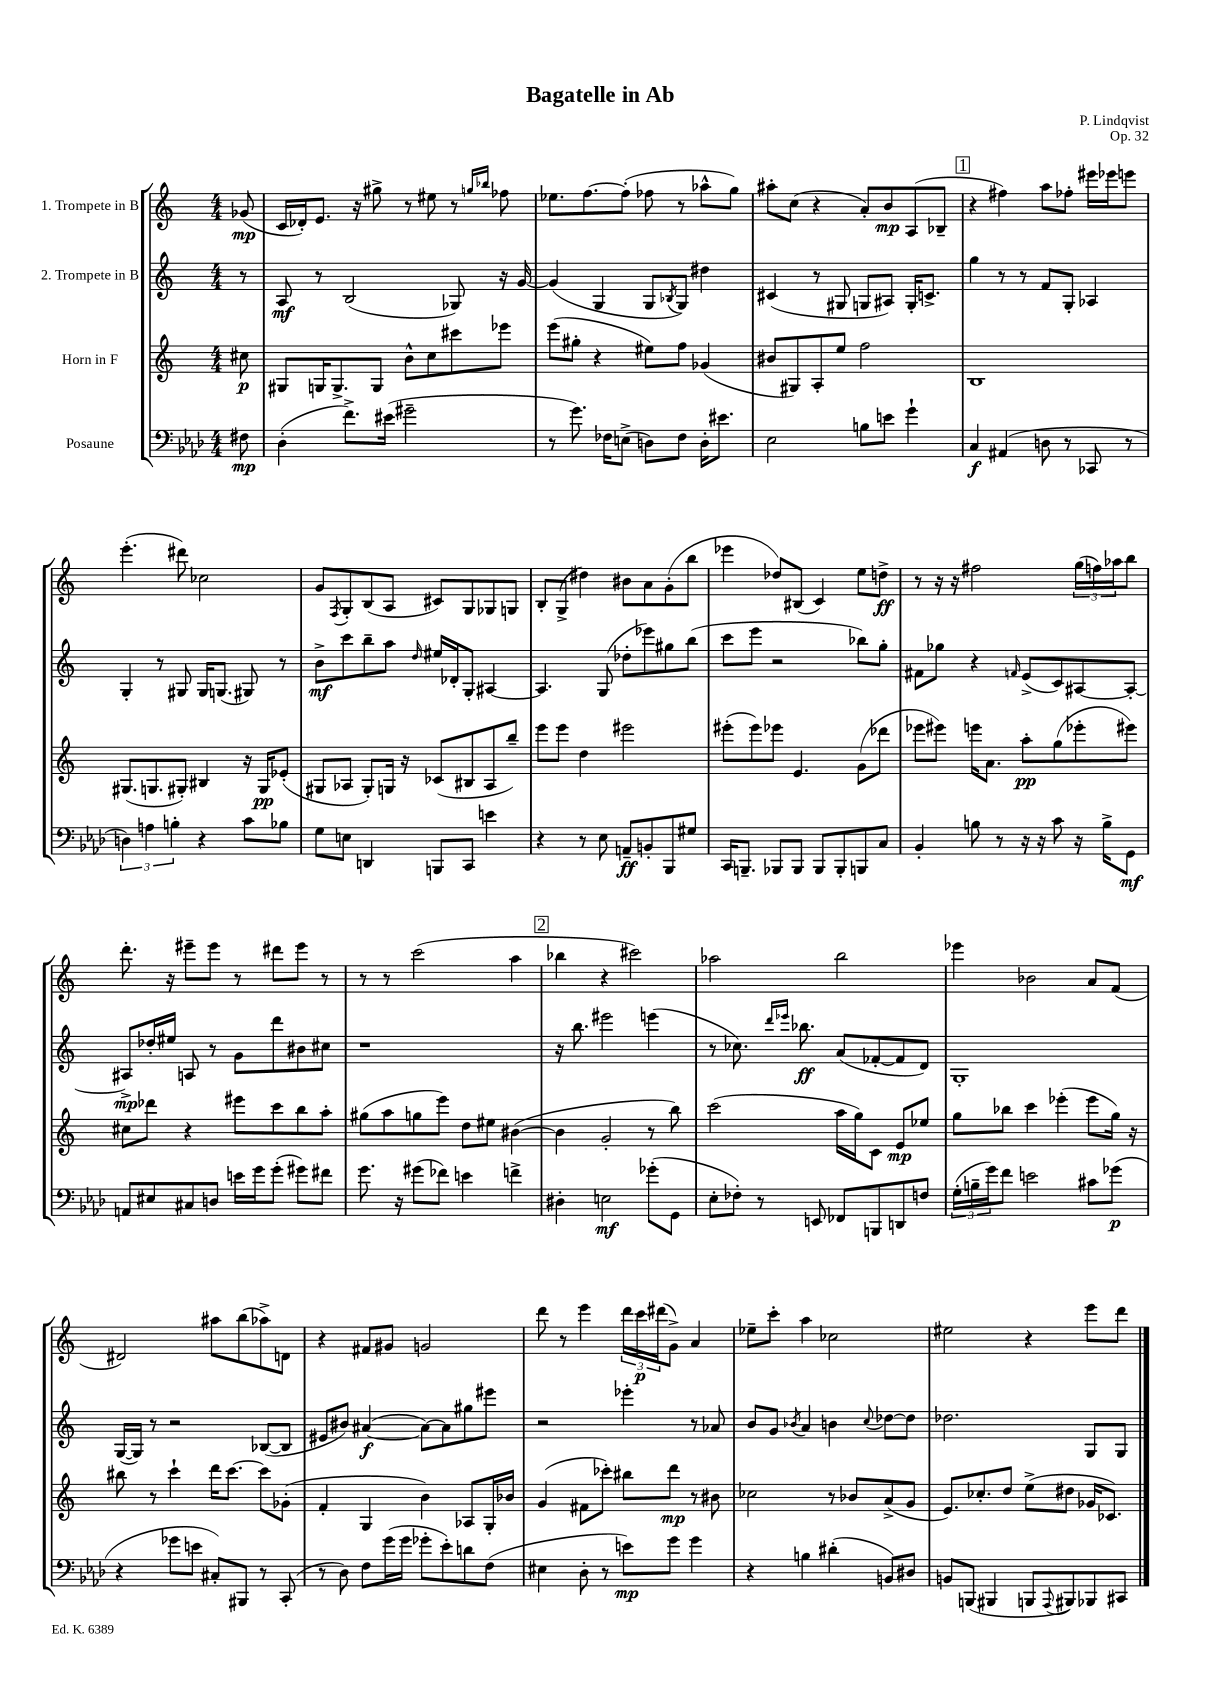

**kern	**dynam	**kern	**dynam	**kern	**dynam	**kern	**dynam
*part4	*part4	*part3	*part3	*part2	*part2	*part1	*part1
*staff4	*staff4	*staff3	*staff3	*staff2	*staff2	*staff1	*staff1
*I"Posaune	*	*I"Horn in F	*	*I"2. Trompete in B	*	*I"1. Trompete in B	*
*clefF4	*	*clefG2	*	*clefG2	*	*clefG2	*
*k[b-e-a-d-]	*	*k[]	*	*k[]	*	*k[]	*
*M4/4	*	*M4/4	*	*M4/4	*	*M4/4	*
=	=	=	=	=	=	=	=
8F#X\	mp	8cc#X\	p	8r	.	(8g-X/	mp
=1	=1	=1	=1	=1	=1	=1	=1
(4D-'\	.	8G#X/L	.	8A/	mf	16c/LL	.
.	.	.	.	.	.	16d-X'/J)	.
.	.	16Gn/K	.	8r	.	8.e/J	.
.	.	8.G^/	.	.	.	.	.
8.f^\L)	.	.	.	(2B/	.	.	.
.	.	.	.	.	.	16r	.
.	.	8G/J	.	.	.	8gg#X^\	.
(16e#X\Jk	.	.	.	.	.	.	.
2g#X~\	.	8b^^\L	.	.	.	8r	.
.	.	8cc\	.	.	.	8ee#X\	.
.	.	8ccc#X\	.	8G-X/)	.	8r	.
.	.	.	.	.	.	16qqggn/LL	.
.	.	.	.	.	.	16qqbb-X/JJ	.
.	.	8eee-X\J	.	16r	.	8ff-X\	.
.	.	.	.	[16g/	.	.	.
=2	=2	=2	=2	=2	=2	=2	=2
8r	.	(8eee\L	.	(4g/]	.	8.ee-X\L	.
8.g\)	.	8gg#X'\J	.	.	.	.	.
.	.	.	.	.	.	[8.ff\	.
.	.	4r	.	4G/	.	.	.
16F-X\KL	.	.	.	.	.	.	.
(8En^\J	.	.	.	.	.	(8ff'\J]	.
8Dn\L)	.	8ee#X\L)	.	8G/L	.	8ff-X\	.
.	.	.	.	8qB-X/	.	.	.
8F-\J	.	8ff\J	.	8G/J)	.	8r	.
16D'\KL	.	(4g-X/	.	4dd#X\	.	8aa-X^^\L	.
8.e#X\J	.	.	.	.	.	.	.
.	.	.	.	.	.	8gg\J)	.
=3	=3	=3	=3	=3	=3	=3	=3
2E-\	.	8b#X/L	.	(4c#X/	.	8aa#X'\L	.
.	.	8G#X/)	.	.	.	(8cc\J	.
.	.	8A'/	.	8r	.	4r	.
.	.	8ee/J	.	8G#X/	.	.	.
8Bn\L	.	2ff\	.	8Gn/L	.	8a'/L)	.
8en\J	.	.	.	8A#X/J)	.	8b/	mp
4g`\	.	.	.	16G'/KL	.	(8A/	.
.	.	.	.	8.cn^/J	.	.	.
.	.	.	.	.	.	8B-X~/J	.
!!LO:REH:place=s1:t=1
=4	=4	=4	=4	=4	=4	=4	=4
4C/	f	1B	.	4gg\	.	4r	.
(4AA#X/	.	.	.	8r	.	4ff#X\)	.
.	.	.	.	8r	.	.	.
8Dn\	.	.	.	8f/L	.	8aa\L	.
8r	.	.	.	8G'/J	.	8ff-X'\J	.
8CC-X/	.	.	.	4A-X/	.	16eee#X\LL	.
.	.	.	.	.	.	16eee-X\J	.
8r	.	.	.	.	.	8eeen\J	.
!!LO:LB:g=z
=5	=5	=5	=5	=5	=5	=5	=5
6Dn\)	.	(8.G#X/L	.	4G'/	.	(4.eee'\	.
6An\	.	.	.	.	.	.	.
.	.	8.Gn/	.	.	.	.	.
.	.	.	.	8r	.	.	.
6Bn'\	.	.	.	.	.	.	.
.	.	8G#X'/J)	.	8G#X/	.	8ddd#X\)	.
4r	.	4B#X/	.	16G#/KL	.	2cc-X\	.
.	.	.	.	(8.Gn/J	.	.	.
8c\L	.	16r	.	8G#X/)	.	.	.
.	.	16G#/KL	pp	.	.	.	.
8B-X\J	.	(8e-X'/J	.	8r	.	.	.
=6	=6	=6	=6	=6	=6	=6	=6
8G\L	.	8G#X/L	.	8b^\L	mf	8g/L	.
.	.	.	.	.	.	8qF/	.
8En\J	.	8A-X/J	.	8ccc\	.	8G'/	.
4DDn/	.	8G#'/L)	.	8bb~\	.	(8B/	.
.	.	16Gn/Jk	.	8aa\J	.	8A/J	.
.	.	16r	.	.	.	.	.
.	.	.	.	16qqdd/	.	.	.
8BBBn/L	.	(8c-X/L	.	16ee#X/LL	.	8c#X/L)	.
.	.	.	.	16d-X'/J	.	.	.
8CC/J	.	8B#X/	.	8G'/J	.	8G/	.
4en\	.	8A-/	.	[4A#X/	.	8G-X/	.
.	.	8bb~/J)	.	.	.	8Gn/J	.
=7	=7	=7	=7	=7	=7	=7	=7
4r	.	8eee\L	.	4.A#/]	.	8B'/L	.
.	.	8eee\J	.	.	.	(8G^/J	.
8r	.	4dd\	.	.	.	4dd#X\)	.
8E-\	.	.	.	(8G/	.	.	.
8AAn~/L	ff	2eee#X\	.	8dd-X'\L	.	8b#X\L	.
8BBn'/	.	.	.	8eee-X\)	.	8a\	.
8BBB-/	.	.	.	8gg#X\	.	(8g'\	.
8G#X/J	.	.	.	(8bb\J	.	8bb\J	.
=8	=8	=8	=8	=8	=8	=8	=8
16CC/KL	.	(8eee#X'\L	.	8ccc\L	.	4eee-X\	.
8.BBBn~/J	.	.	.	.	.	.	.
.	.	8eee#\)	.	8eee\J	.	.	.
8BBB-X/L	.	8eee-X\J	.	2r	.	8dd-X/L)	.
8BBB-/J	.	4.e/	.	.	.	(8B#X/J	.
8BBB-/L	.	.	.	.	.	4c/)	.
8BBB-'/	.	.	.	.	.	.	.
8BBBn/	.	(8g\L	.	8bb-X\L)	.	8ee\L	.
8C/J	.	8ddd-X\J	.	8gg'\J	.	8ddn^\J	ff
=9	=9	=9	=9	=9	=9	=9	=9
4BB-'/	.	8eee-X\L	.	8f#X\L	.	8r	.
.	.	8eee#X\J)	.	8gg-X\J	.	16r	.
.	.	.	.	.	.	16r	.
8Bn\	.	16eeen\KL	.	4r	.	2ff#X\	.
.	.	8.a\J	.	.	.	.	.
8r	.	.	.	.	.	.	.
.	.	.	.	16qqfn/	.	.	.
16r	.	8aa'\L	pp	(8e^/L	.	.	.
16r	.	.	.	.	.	.	.
8c\	.	(8gg\	.	8c/)	.	.	.
16r	.	8eee-X'\	.	[8A#X/	.	(24gg\LL	.
.	.	.	.	.	.	24ffn\)	.
16B^\KL	.	.	.	.	.	.	.
.	.	.	.	.	.	24aa-X\J	.
8GG\J	mf	8eee#X\J)	.	8A#'/J_	.	8bb\J	.
!!LO:LB:g=z
=10	=10	=10	=10	=10	=10	=10	=10
8AAn/L	.	8cc#X\L	.	8A#X^/L]	mp	8.ddd'\	.
8E#X/	.	8ddd-X\J	.	16dd-X'/L	.	.	.
.	.	.	.	16ee#X/JJ	.	16r	.
8C#X/	.	4r	.	8An/	.	8eee#X~\L	.
8Dn/J	.	.	.	8r	.	8eee#\J	.
16en\LL	.	8eee#X\L	.	8g\L	.	8r	.
16g\J	.	.	.	.	.	.	.
(8g'\J	.	8ccc\	.	8ddd\	.	8ddd#X\L	.
8g#X\L)	.	8bb\	.	8b#X\	.	8eee#\J	.
8f#X\J	.	8aa'\J	.	8cc#X\J	.	8r	.
=11	=11	=11	=11	=11	=11	=11	=11
8.g\	.	(8gg#X\L	.	1r	.	8r	.
.	.	8aa\	.	.	.	8r	.
16r	.	.	.	.	.	.	.
(8g#X\L	.	8ggn\	.	.	.	(2ccc\	.
8f-X\J)	.	8eee\J)	.	.	.	.	.
4en\	.	8dd\L	.	.	.	.	.
.	.	8ee#X\J	.	.	.	.	.
4fn^\	.	([4b#X\	.	.	.	4aa\	.
!!LO:REH:place=s1:t=2
=12	=12	=12	=12	=12	=12	=12	=12
4D#X'\	.	4b#\]	.	16r	.	4bb-X\	.
.	.	.	.	8.bb\	.	.	.
2En\	mf	2g'/	.	2eee#X\	.	4r	.
.	.	.	.	.	.	2ccc#X\)	.
(8g-X'\L	.	8r	.	(4eeen\	.	.	.
8GG\J	.	8bb\)	.	.	.	.	.
=13	=13	=13	=13	=13	=13	=13	=13
8E-'\L	.	(2ccc\	.	8r	.	2aa-X\	.
8F-X'\J)	.	.	.	8.cc-X\)	.	.	.
8r	.	.	.	.	.	.	.
.	.	.	.	16qqddd/LL	.	.	.
.	.	.	.	16qqeee-X/JJ	.	.	.
.	.	.	.	8.bb-X\	ff	.	.
8EEn/	.	.	.	.	.	.	.
8FF-X/L	.	16aa\LL	.	(8a/L	.	2bb\	.
.	.	16gg\J)	.	.	.	.	.
8BBBn/	.	8c\J	.	[8f-X'/	.	.	.
8DDn/	.	8e/L	mp	8f-/]	.	.	.
8Fn/J	.	8ee-X/J	.	8d/J)	.	.	.
=14	=14	=14	=14	=14	=14	=14	=14
(24G'\LL	.	8gg\L	.	1G'	.	4eee-X\	.
24Bn~\	.	.	.	.	.	.	.
24g\J)	.	.	.	.	.	.	.
8f\J	.	8bb-X\J	.	.	.	.	.
2en\	.	4ccc\	.	.	.	2b-X\	.
.	.	(4eee-X'\	.	.	.	.	.
8c#X\L	.	8eee-\L	.	.	.	8a/L	.
(8g-X\J	p	16gg\Jk)	.	.	.	(8f/J	.
.	.	16r	.	.	.	.	.
!!LO:LB:g=z
=15	=15	=15	=15	=15	=15	=15	=15
4r	.	8bb#X\	.	([16G/LL	.	2d#X/)	.
.	.	.	.	16G/JJ])	.	.	.
.	.	8r	.	8r	.	.	.
8g-X\L	.	4ccc`\	.	2r	.	.	.
8en\J	.	.	.	.	.	.	.
8C#X'/L)	.	16ddd\KL	.	.	.	8aa#X\L	.
.	.	[8.ccc\J	.	.	.	.	.
8BBB#X/J	.	.	.	.	.	(8bb\	.
8r	.	8ccc\L]	.	([8B-X/L	.	8aa-X^\)	.
(8CC'/	.	(8g-X'\J	.	8B-/J]	.	8dn\J	.
=16	=16	=16	=16	=16	=16	=16	=16
8r	.	4f'/	.	8e#X/L	.	4r	.
8D-\)	.	.	.	8b#X/J)	.	.	.
8F\L	.	4G/	.	([4a#X/	f	8f#X/L	.
(16g\L	.	.	.	.	.	8g#X/J	.
16g\JJ	.	.	.	.	.	.	.
8g-X'\L	.	4b\)	.	8a#\L_)	.	2gn/	.
8e-'\)	.	.	.	8a#\]	.	.	.
8dn\	.	8A-X/L	.	8gg#X\	.	.	.
(8F\J	.	16G'/L	.	8eee#X\J	.	.	.
.	.	16b-X/JJ	.	.	.	.	.
=17	=17	=17	=17	=17	=17	=17	=17
4E#X\	.	(4g/	.	2r	.	8ddd\	.
.	.	.	.	.	.	8r	.
8D-'\	.	8f#X\L	.	.	.	4eee\	.
8r	.	8ccc-X'\J)	.	.	.	.	.
8en\L)	mp	8bb#X\L	.	4eee-X'\	.	24ddd\LL	.
.	.	.	.	.	.	24ccc\	p
.	.	.	.	.	.	(24ddd#X\J	.
8g\J	.	8ddd\J	mp	.	.	8g^\J)	.
4g\	.	8r	.	8r	.	4a/	.
.	.	8b#X\	.	8a-X/	.	.	.
=18	=18	=18	=18	=18	=18	=18	=18
4r	.	2cc-X\	.	8b/L	.	8ee-X~\L	.
.	.	.	.	8g/J	.	8ccc'\J	.
.	.	.	.	8qb-X/	.	.	.
4Bn\	.	.	.	4a/	.	4aa\	.
(4d#X'\	.	8r	.	4bn\	.	2cc-X\	.
.	.	8b-X/L	.	.	.	.	.
.	.	.	.	8qqcc/	.	.	.
8BBn/L)	.	(8a^/	.	[8dd-X\L	.	.	.
8D#X/J	.	8g/J	.	8dd-\J]	.	.	.
=19	=19	=19	=19	=19	=19	=19	=19
8BBn/L	.	8.e/L)	.	2.dd-X\	.	2ee#X\	.
(8BBBn/J	.	.	.	.	.	.	.
.	.	8.cc-X'/	.	.	.	.	.
4BBB#X/	.	.	.	.	.	.	.
.	.	8dd/J	.	.	.	.	.
8BBBn/L	.	(8ee^\L	.	.	.	4r	.
8qqAAA-/	.	.	.	.	.	.	.
8BBB#X/)	.	8dd#X\J	.	.	.	.	.
8BBB-X/	.	16g-X/KL	.	8G/L	.	8eee\L	.
.	.	8.c-X/J)	.	.	.	.	.
8CC#X/J	.	.	.	8G/J	.	8ddd\J	.
==	==	==	==	==	==	==	==
*-	*-	*-	*-	*-	*-	*-	*-
